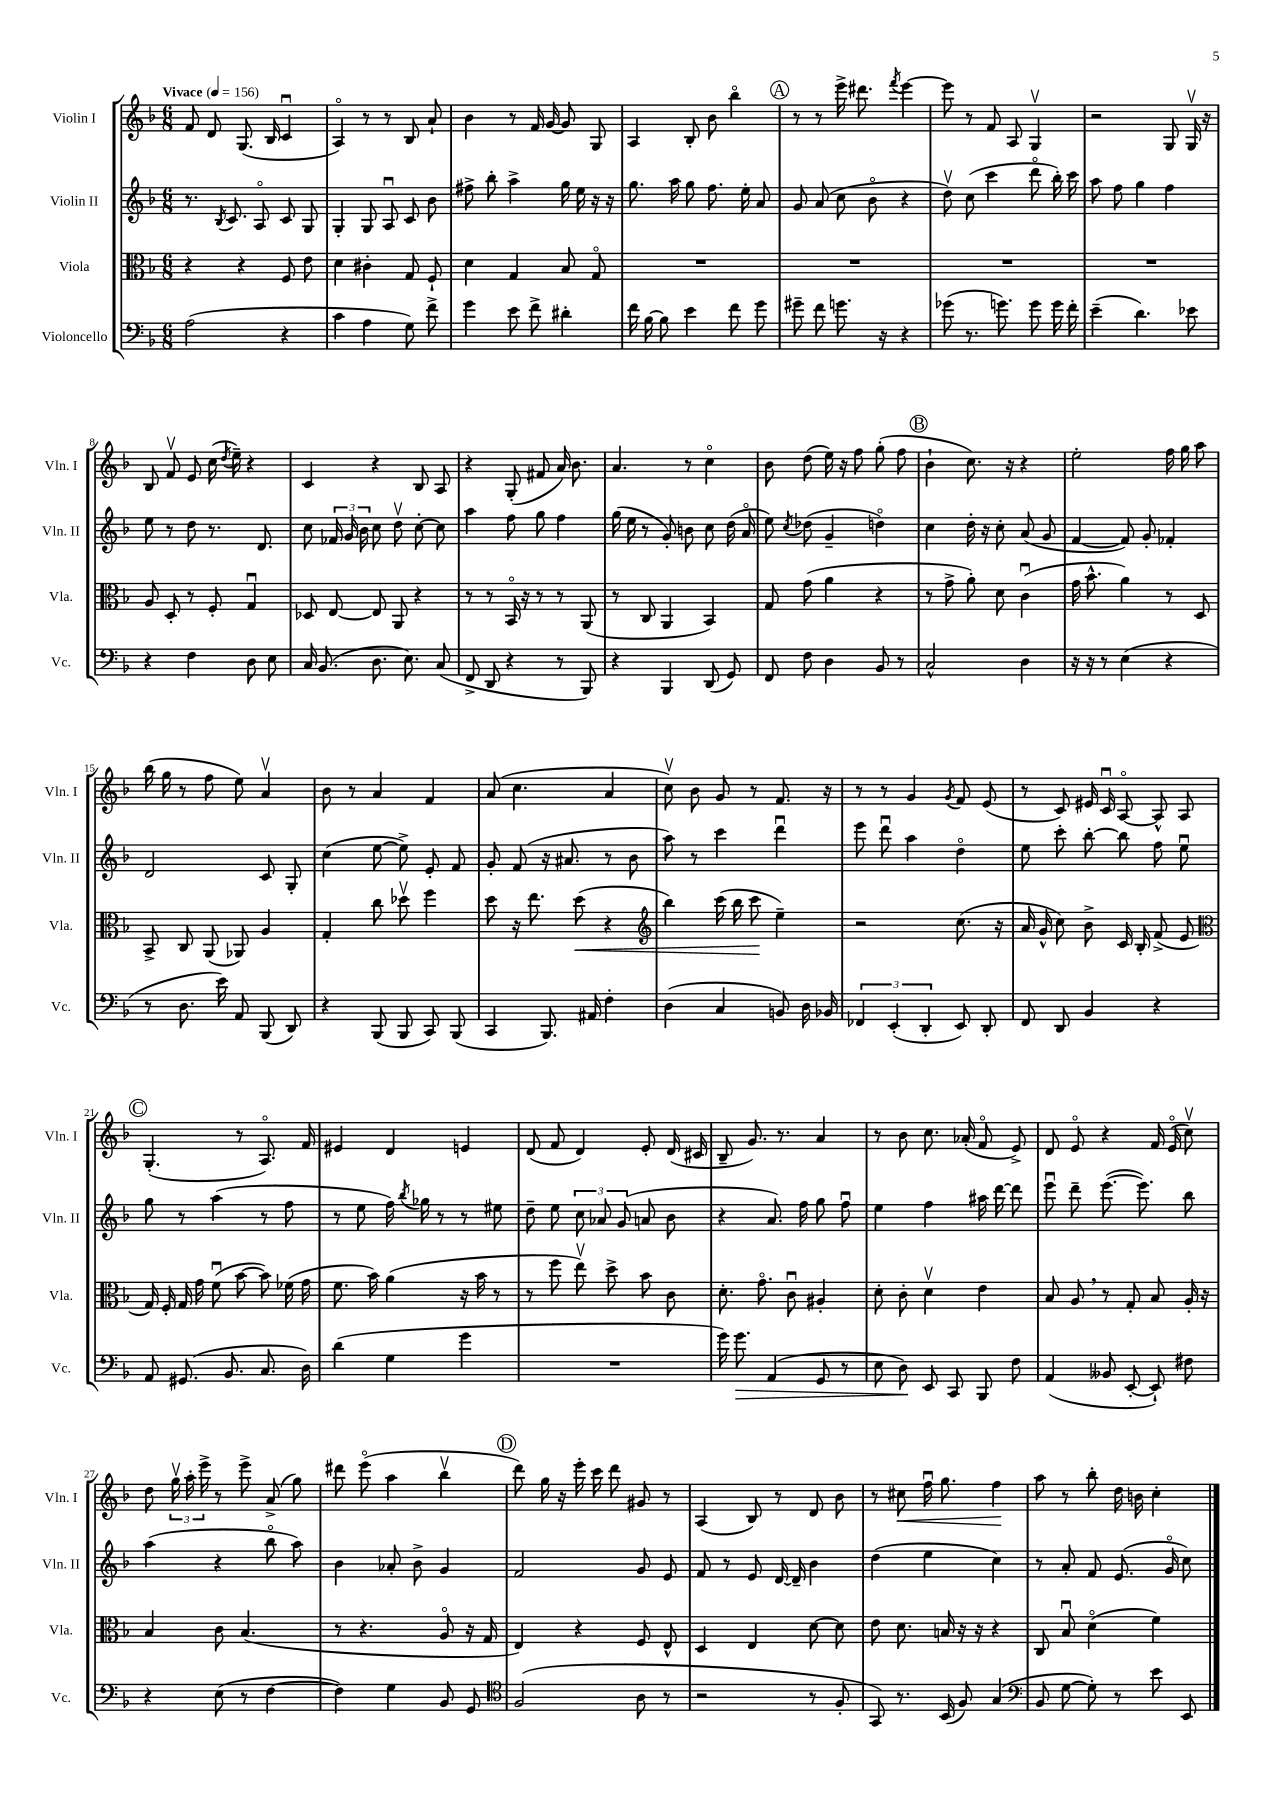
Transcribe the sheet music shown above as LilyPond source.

<<
\new StaffGroup <<
\new Staff = "s0" \with { instrumentName = "Violin I" shortInstrumentName = "Vln. I" } {
    \clef treble \key f \major \numericTimeSignature \time 6/8 \tempo "Vivace" 4 = 156
    \autoBeamOff f'8 d'8 g8.( bes16 c'4\downbow |
    a4\flageolet) r8 r8 bes8 a'8-! |
    bes'4 r8 f'16 g'16~ g'8 g8 |
    a4 bes8-. bes'8 bes''4\flageolet |
    \mark \markup { \circle "A" } r8 r8 e'''16-> dis'''8. \acciaccatura { f'''8 } e'''4~ |
    e'''8 r8 f'8 a8 g4\upbow |
    r2 g8 g16\upbow r16 |
    bes8 f'8\upbow e'8 c''16( \acciaccatura { d''8 } e''16--) r4 |
    c'4 r4 bes8 a8 |
    r4 g8-.( fis'8 a'16) bes'8. |
    a'4. r8 c''4\flageolet |
    bes'8 d''8( e''16) r16 f''8 g''8-.( f''8 |
    \mark \markup { \circle "B" } bes'4-! c''8.) r16 r4 |
    e''2-. f''16 g''16 a''8 |
    bes''16( g''16 r8 f''8 e''8) a'4\upbow |
    bes'8 r8 a'4 f'4 |
    a'8( c''4. a'4 |
    c''8\upbow) bes'8 g'8 r8 f'8. r16 |
    r8 r8 g'4 \acciaccatura { g'8 } f'8 e'8( |
    r8 c'8) eis'16 c'16\downbow a8~\flageolet a8-^ a8 |
    \mark \markup { \circle "C" } g4.-.( r8 a8.\flageolet) f'16 |
    eis'4 d'4 e'4 |
    d'8( f'8 d'4) e'8-. d'16( cis'16 |
    bes8-- g'8.) r8. a'4 |
    r8 bes'8 c''8. aes'16-.( f'8\flageolet e'8->) |
    d'8 e'8\flageolet r4 f'16 e'16\flageolet( c''8\upbow) |
    d''8 \tuplet 3/2 { g''16\upbow a''16-. e'''16-> } r8 e'''8-> a'8->( g''8) |
    dis'''8 e'''8\flageolet( a''4 bes''4\upbow |
    \mark \markup { \circle "D" } d'''8) g''16 r16 e'''16-. c'''16 d'''8 gis'8 r8 |
    a4( bes8) r8 d'8 bes'8 |
    r8 cis''8\< f''16\downbow g''8. f''4\! |
    a''8 r8 bes''8-. d''16 b'16 c''4-. \bar "|." |
}
\new Staff = "s1" \with { instrumentName = "Violin II" shortInstrumentName = "Vln. II" } {
    \clef treble \key f \major \numericTimeSignature \time 6/8
    \autoBeamOff r8. \acciaccatura { bes8 } c'8. a8\flageolet c'8 g8 |
    g4-. g8 a8\downbow c'8 bes'8 |
    fis''8-> bes''8-. a''4-> g''16 e''16 r16 r16 |
    g''8. a''16 g''8 f''8. e''16-. a'8 |
    \mark \markup { \circle "A" } g'8 a'8( c''8 bes'8\flageolet r4 |
    d''8\upbow) c''8( c'''4 d'''8\flageolet bes''16-.) c'''16 |
    a''8 f''8 g''4 f''4 |
    e''8 r8 d''8 r8. d'8. |
    c''8 \tuplet 3/2 { fes'16 g'16 bes'16 } c''8 d''8\upbow c''8~-. c''8 |
    a''4 f''8 g''8 f''4 |
    g''16( e''16 r8 g'8-.) b'8 c''8 d''16( a'16\flageolet |
    e''8) \acciaccatura { c''8 } des''8( g'4-- d''4\flageolet) |
    \mark \markup { \circle "B" } c''4 d''16-. r16 c''8-. a'8( g'8 |
    f'4~ f'8) g'8-. fes'4-. |
    d'2 c'8 g8-. |
    c''4( e''8~ e''8->) e'8-. f'8 |
    g'8-. f'8( r16 ais'8. r8 bes'8 |
    a''8) r8 c'''4 d'''4\downbow |
    e'''8 d'''8\downbow a''4 d''4\flageolet |
    e''8 c'''8-. bes''8~-. bes''8 f''8 e''8\downbow |
    \mark \markup { \circle "C" } g''8 r8 a''4( r8 f''8 |
    r8 e''8 f''16) \acciaccatura { bes''8 } ges''16 r8 r8 eis''8 |
    d''8-- e''8 \tuplet 3/2 { c''8 aes'8 g'8( } a'8 bes'8 |
    r4 a'8.) f''16 g''8 f''8\downbow |
    e''4 f''4 ais''16 d'''16~ d'''8 |
    e'''8\downbow d'''8-- e'''8.~( e'''8.) bes''8 |
    a''4( r4 bes''8\flageolet a''8) |
    bes'4 aes'8-. bes'8-> g'4 |
    \mark \markup { \circle "D" } f'2 g'8 e'8 |
    f'8 r8 e'8 d'16~ d'16-- bes'4 |
    d''4( e''4 c''4) |
    r8 a'8-. f'8 e'8.( g'16\flageolet c''8) \bar "|." |
}
\new Staff = "s2" \with { instrumentName = "Viola" shortInstrumentName = "Vla." } {
    \clef alto \key f \major \numericTimeSignature \time 6/8
    \autoBeamOff r4 r4 f8 e'8 |
    d'4 cis'4-. g8 f8-! |
    d'4 g4 bes8 g8\flageolet |
    R2. |
    \mark \markup { \circle "A" } R2. |
    R2. |
    R2. |
    a8 d8-. r8 f8-. g4\downbow |
    des8 e8~ e8 a,8 r4 |
    r8 r8 bes,16\flageolet r16 r8 r8 a,8( |
    r8 c8 a,4 bes,4) |
    g8 g'8( a'4 r4 |
    \mark \markup { \circle "B" } r8 g'8-> a'8-.) d'8 c'4\downbow( |
    g'16 bes'8.-^ a'4) r8 d8 |
    bes,8-> c8 a,8( aes,8) a4 |
    g4-. c''8 des''8\upbow f''4 |
    d''8 r16 e''8. d''8\<( r4 |
    \clef treble bes''4) c'''16( bes''16 c'''8\! e''4--) |
    r2 c''8.( r16 |
    a'16 g'16-^ c''8) bes'8-> c'16 bes16-. f'8->( e'8 |
    \mark \markup { \circle "C" } \clef alto g16) f16-. g16 g'16 f'8\downbow( bes'8~ bes'8) fes'16( g'16 |
    f'8. bes'16) a'4( r16 bes'16 r8 |
    r8 f''8 e''8\upbow) d''8-> bes'8 c'8 |
    d'8.-. g'8.\flageolet c'8\downbow ais4-. |
    d'8-. c'8-. d'4\upbow e'4 |
    bes8 a8 \breathe r8 g8-. bes8 a16-. r16 |
    bes4 c'8 bes4.( |
    r8 r4. a8\flageolet r16 g16 |
    \mark \markup { \circle "D" } e4) r4 f8 e8-^ |
    d4 e4 d'8~ d'8 |
    e'8 d'8. b16 r16 r16 r4 |
    c8 bes8\downbow d'4\flageolet( f'4) \bar "|." |
}
\new Staff = "s3" \with { instrumentName = "Violoncello" shortInstrumentName = "Vc." } {
    \clef bass \key f \major \numericTimeSignature \time 6/8
    \autoBeamOff a2( r4 |
    c'4 a4 g8) f'8-> |
    g'4 e'8 f'8-> dis'4-. |
    f'16 bes16~ bes8 e'4 f'8 g'8 |
    \mark \markup { \circle "A" } gis'8-- f'8 g'8. r16 r4 |
    ges'8( r8. g'8.) g'8 g'16 f'16-. |
    e'4--( d'4.) ees'8 |
    r4 f4 d8 e8 |
    c16 bes,8.( d8. e8.) c8( |
    f,8-> d,8 r4 r8 bes,,8) |
    r4 bes,,4 d,8( g,8) |
    f,8 f8 d4 bes,8 r8 |
    \mark \markup { \circle "B" } c2-^ d4 |
    r16 r16 r8 e4( r4 |
    r8 d8. e'16) a,8 bes,,8( d,8) |
    r4 bes,,8( bes,,8 c,8) bes,,8( |
    c,4 bes,,8.) ais,16 f4-. |
    d4( c4 b,8) d16 bes,16 |
    \tuplet 3/2 { fes,4 e,4-.( d,4-. } e,8) d,8-. |
    f,8 d,8 bes,4 r4 |
    \mark \markup { \circle "C" } a,8 gis,8.( bes,8. c8. d16) |
    d'4( g4 g'4 |
    R2. |
    g'16) g'8.\> a,4( g,8 r8 |
    e8 d8\!) e,8 c,8 bes,,8 f8 |
    a,4( beses,8 e,8~-. e,8-!) fis8 |
    r4 e8( r8 f4~ |
    f4) g4 bes,8 g,8 |
    \mark \markup { \circle "D" } \clef tenor f2( a8 r8 |
    r2 r8 f8-. |
    g,8) r8. bes,16( f8) g4( |
    \clef bass bes,8 g8~ g8-.) r8 e'8 e,8 \bar "|." |
}
>>
>>
